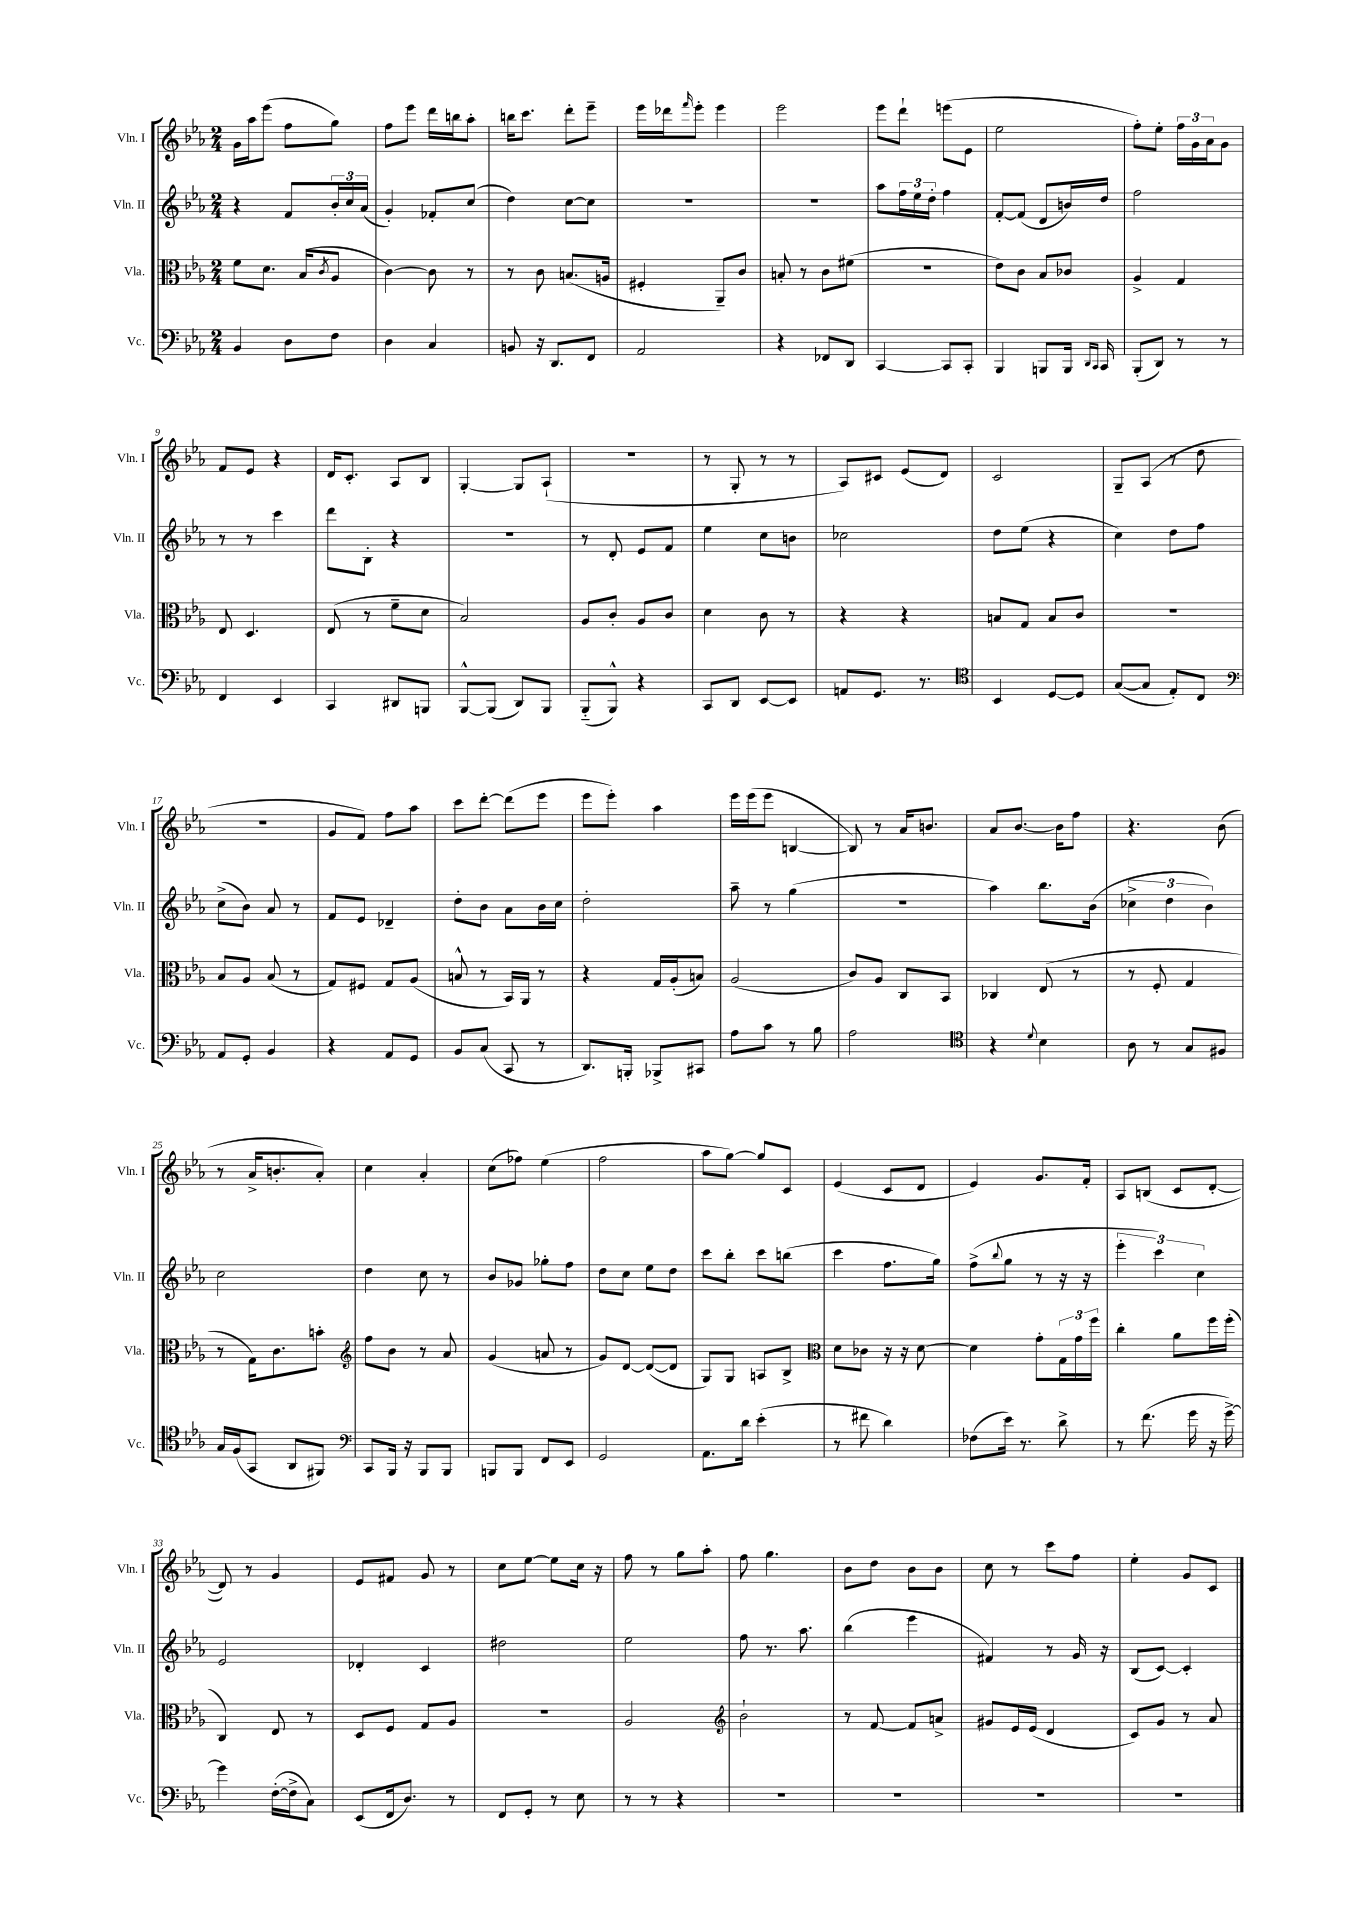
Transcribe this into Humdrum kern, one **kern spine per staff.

**kern	**kern	**kern	**kern
*part4	*part3	*part2	*part1
*staff4	*staff3	*staff2	*staff1
*I"Vc.	*I"Vla.	*I"Vln. II	*I"Vln. I
*I'Vc.	*I'Vla.	*I'Vln. II	*I'Vln. I
*clefF4	*clefC3	*clefG2	*clefG2
*k[b-e-a-]	*k[b-e-a-]	*k[b-e-a-]	*k[b-e-a-]
*M2/4	*M2/4	*M2/4	*M2/4
=1	=1	=1	=1
4BB-/	8f\L	4r	16g\LL
.	.	.	16aa-\J
.	8.d\J	.	(8eee-\J
8D\L	.	8f/L	8ff\L
.	(16B-/KL	.	.
.	8qc/	.	.
8F\J	8A-/J	24b-'/L	8gg\J)
.	.	24cc/	.
.	.	(24a-/JJ	.
=2	=2	=2	=2
4D\	[4c\)	4g'/)	8ff\L
.	.	.	8eee-\J
4C/	8c\]	8f-X'/L	16ddd\LL
.	.	.	16bbn\J
.	8r	(8cc/J	8aa-'\J
=3	=3	=3	=3
8BBn/	8r	4dd\)	16bbn\KL
.	.	.	8.ccc\J
16r	8c\	.	.
8.DD/L	.	.	.
.	(8.Bn/L	[8cc\L	8ddd'\L
8FF/J	.	8cc\J]	8eee-~\J
.	16An/Jk	.	.
=4	=4	=4	=4
2AA-/	4F#X'/	2r	16eee-\LL
.	.	.	16ddd-X\J
.	.	.	16qqfff/
.	.	.	8eee-'\J
.	8AA-~/L)	.	4eee-\
.	8c/J	.	.
=5	=5	=5	=5
4r	8Bn'/	2r	2eee-\
.	8r	.	.
8FF-X/L	8c\L	.	.
8DD/J	(8f#X\J	.	.
=6	=6	=6	=6
[4CC/	2r	8aa-\L	8eee-\L
.	.	24ff\L	8ddd`\J
.	.	24ee-\	.
.	.	24dd'\JJ	.
8CC/L]	.	4ff\	(8eeen\L
8CC'/J	.	.	8e-\J
=7	=7	=7	=7
4BBB-/	8e-\L)	[8f'/L	2ee-\
.	8c\J	(8f/J]	.
8BBBn/L	8B-/L	8d/L	.
16BBB/Jk	8c-X/J	16bn/L)	.
16qqDD/LL	.	.	.
16qqCC/JJ	.	.	.
16CC/	.	16dd/JJ	.
=8	=8	=8	=8
(8BBB-'/L	4A-^/	2ff\	8ff'\L)
8DD/J)	.	.	8ee-'\J
8r	4G/	.	24ff\LL
.	.	.	24g\
.	.	.	24a-\J
8r	.	.	8g\J
!!LO:LB:g=z
=9	=9	=9	=9
4FF/	8E-/	8r	8f/L
.	4.D/	8r	8e-/J
4EE-/	.	4ccc\	4r
=10	=10	=10	=10
4CC/	(8E-/	8ddd\L	16d/KL
.	.	.	8.c'/J
.	8r	8B-'\J	.
8DD#X/L	8f~\L	4r	8A-/L
8BBBn/J	8d\J	.	8B-/J
=11	=11	=11	=11
[8BBB-^^/L	2B-/)	2r	[4G'/
(8BBB-/J]	.	.	.
8DD/L)	.	.	8G/L]
8BBB-/J	.	.	(8A-`/J
=12	=12	=12	=12
(8BBB-/L	8A-/L	8r	2r
8BBB-^^/J)	8c'/J	8d'/	.
4r	8A-/L	8e-/L	.
.	8c/J	8f/J	.
=13	=13	=13	=13
8CC/L	4d\	4ee-\	8r
8DD/J	.	.	8G'/
[8EE-/L	8c\	8cc\L	8r
8EE-/J]	8r	8bn\J	8r
=14	=14	=14	=14
8AAn/L	4r	2cc-X\	8A-/L)
8.GG/J	.	.	8c#X/J
.	4r	.	(8e-/L
8.r	.	.	.
.	.	.	8d/J)
=15	=15	=15	=15
*clefC4	*	*	*
4BB-/	8Bn/L	8dd\L	2c/
.	8G/J	(8ee-\J	.
[8D/L	8B/L	4r	.
8D/J]	8c/J	.	.
=16	=16	=16	=16
([8G/L	2r	4cc\)	8G~/L
8G/J]	.	.	(8A-/J
8E-'/L)	.	8dd\L	8r
8C/J	.	8ff\J	8dd\
!!LO:LB:g=z
=17	=17	=17	=17
*clefF4	*	*	*
8AA-/L	8B-/L	(8cc^\L	2r
8GG'/J	8A-/J	8b-\J)	.
4BB-/	(8B-/	8a-/	.
.	8r	8r	.
=18	=18	=18	=18
4r	8G/L)	8f/L	8g/L
.	8F#X/J	8e-/J	8f/J)
8AA-/L	8G/L	4d-X~/	8ff\L
8GG/J	(8A-/J	.	8aa-\J
=19	=19	=19	=19
8BB-/L	8Bn^^/	8dd'\L	8ccc\L
(8C/J	8r	8b-\J	[8ddd'\J
8CC/	16BB-/LL)	8a-\L	(8ddd\L]
.	16AA-/JJ	.	.
8r	8r	16b-\L	8eee-\J
.	.	16cc\JJ	.
=20	=20	=20	=20
8.DD/L)	4r	2dd'\	8eee-\L
.	.	.	8eee-'\J)
16BBBn'/Jk	.	.	.
8BBB-X^/L	16G/LL	.	4aa-\
.	(16A-'/J	.	.
8CC#X/J	8Bn/J)	.	.
=21	=21	=21	=21
8A-\L	(2A-/	8aa-~\	16eee-\LL
.	.	.	(16eee-\J
8c\J	.	8r	8eee-\J
8r	.	(4gg\	[4Bn/
8B-\	.	.	.
=22	=22	=22	=22
2A-\	8c/L)	2r	8B/])
.	8A-/J	.	8r
.	8C/L	.	16a-/KL
.	.	.	8.bn/J
.	8BB-/J	.	.
=23	=23	=23	=23
*clefC4	*	*	*
4r	4C-X/	4aa-\)	8a-/L
.	.	.	[8.b-/J
8qqd/	.	.	.
4B-\	(8E-/	8.bb-\L	.
.	.	.	16b-\KL]
.	8r	.	8ff\J
.	.	(16b-\Jk	.
=24	=24	=24	=24
8A-\	8r	6cc-X^\	4.r
8r	8F'/	.	.
.	.	6dd\	.
8G/L	4G/	.	.
.	.	6b-\)	.
8F#X/J	.	.	(8b-\
!!LO:LB:g=z
=25	=25	=25	=25
16G/LL	8r	2cc\	8r
(16F/J	.	.	.
8GG/J	16G\KL)	.	16a-^/KL
.	8.c\	.	8.bn'/
8AA-/L	.	.	.
8FF#X/J)	8bn'\J	.	8a-'/J)
=26	=26	=26	=26
*clefF4	*clefG2	*	*
8CC/L	8ff\L	4dd\	4cc\
16BBB-/Jk	8b-\J	.	.
16r	.	.	.
8BBB-/L	8r	8cc\	4a-'/
8BBB-/J	8a-/	8r	.
=27	=27	=27	=27
8BBBn/L	(4g/	8b-/L	(8cc\L
8BBB/J	.	8g-X/J	8ff-X\J)
8FF/L	8an/	8gg-X'\L	(4ee-\
8EE-/J	8r	8ff\J	.
=28	=28	=28	=28
2GG/	8g/L)	8dd\L	2ff\
.	[8d/J	8cc\J	.
.	(8d/L_	8ee-\L	.
.	8d/J]	8dd\J	.
=29	=29	=29	=29
8.AA-\L	8G/L)	8ccc\L	8aa-\L
.	8G/J	8bb-'\J	[8gg\J)
16d\Jk	.	.	.
(4e-'\	8An/L	8ccc\L	8gg/L]
.	8B-^/J	(8bbn\J	8c/J
=30	=30	=30	=30
*	*clefC3	*	*
8r	8d\L	4ccc\	(4e-/
8f#X\	8c-X\J	.	.
4d\)	16r	8.ff\L	8c/L
.	16r	.	.
.	[8d\	.	8d/J
.	.	16gg\Jk)	.
=31	=31	=31	=31
(8F-X\L	4d\]	(8ff^\L	4e-/)
.	.	8qqbb-/	.
16e-\Jk)	.	8gg\J	.
8.r	.	.	.
.	8g'\L	8r	8.g/L
8d^\	24G\L	16r	.
.	24g\	.	.
.	.	16r	16f'/Jk
.	24ff\JJ	.	.
=32	=32	=32	=32
8r	4cc'\	6eee-'\	8A-/L
(8.f\	.	.	(8Bn/J
.	.	6ccc\)	.
.	8a-\L	.	8c/L
16g\	.	.	.
.	.	6cc\	.
16r	16ff\L	.	[8d'/J
[16g^\)	(16ff'\JJ	.	.
!!LO:LB:g=z
=33	=33	=33	=33
4g\]	4C/)	2e-/	8d/])
.	.	.	8r
([16F'\LL	8E-/	.	4g/
16F^\J]	.	.	.
8C\J)	8r	.	.
=34	=34	=34	=34
(8EE-/L	8D/L	4d-X'/	8e-/L
16FF/k	8F/J	.	8f#X/J
8.D/J)	.	.	.
.	8G/L	4c/	8g/
8r	8A-/J	.	8r
=35	=35	=35	=35
8FF/L	2r	2dd#X\	8cc\L
8GG'/J	.	.	[8ee-\J
8r	.	.	8ee-\L]
8E-\	.	.	16cc\Jk
.	.	.	16r
=36	=36	=36	=36
8r	2A-/	2ee-\	8ff\
8r	.	.	8r
4r	.	.	8gg\L
.	.	.	8aa-'\J
=37	=37	=37	=37
*	*clefG2	*	*
2r	2b-`\	8ff\	8ff\
.	.	8.r	4.gg\
.	.	8.aa-\	.
=38	=38	=38	=38
2r	8r	(4bb-\	8b-\L
.	[8f/	.	8dd\J
.	8f/L]	4eee-\	8b-\L
.	8an^/J	.	8b-\J
=39	=39	=39	=39
2r	8g#X/L	4f#X/)	8cc\
.	16e-/L	.	8r
.	(16e-/JJ	.	.
.	4d/	8r	8ccc\L
.	.	16g/	8ff\J
.	.	16r	.
=40	=40	=40	=40
2r	8c/L)	(8B-/L	4ee-'\
.	8g/J	[8c/J)	.
.	8r	4c'/]	8g/L
.	8a-/	.	8c/J
==	==	==	==
*-	*-	*-	*-
